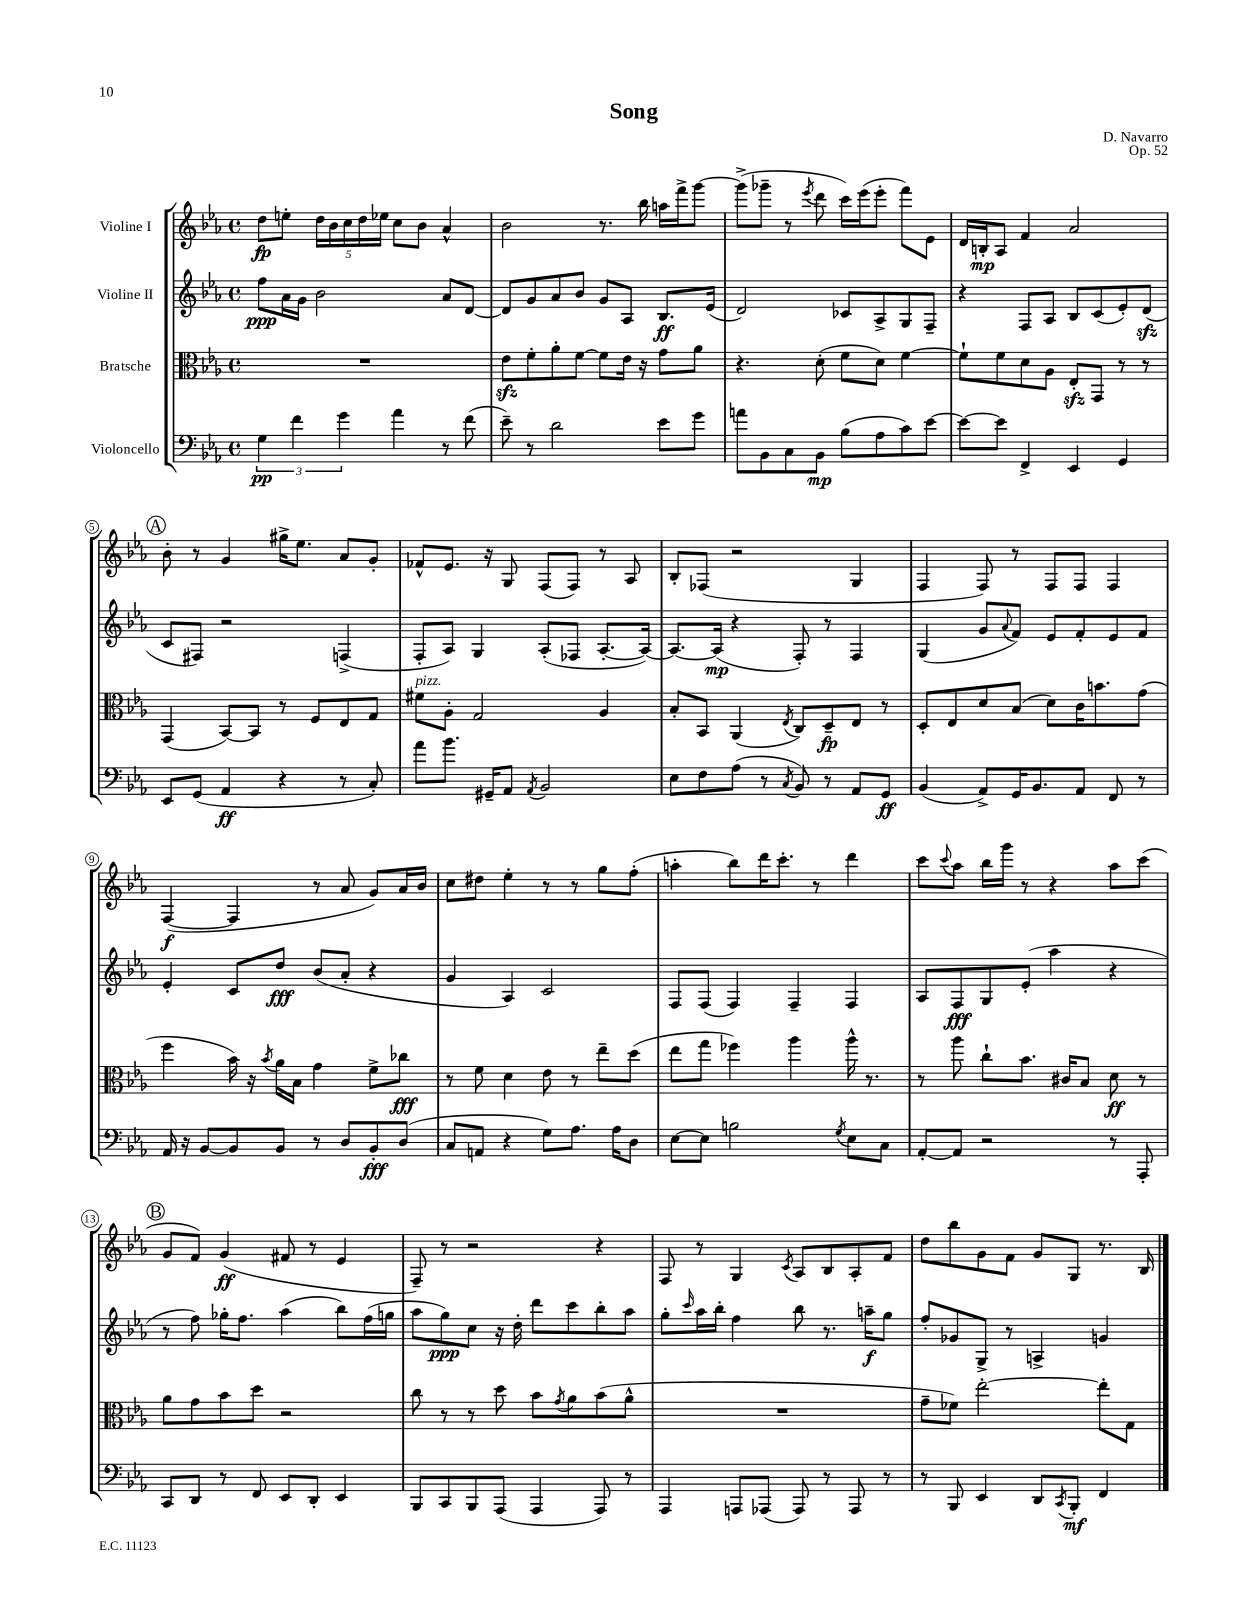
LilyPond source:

\header { title = "Song" composer = "D. Navarro" opus = "Op. 52" }
<<
\new StaffGroup <<
\new Staff = "s0" \with { instrumentName = "Violine I" } {
    \clef treble \key ees \major \defaultTimeSignature \time 4/4
    d''8\fp e''8-. \tuplet 5/4 { d''16 bes'16 c''16 d''16 ees''16 } c''8 bes'8 aes'4-^ |
    bes'2 r8. bes''16 a''16 f'''16-> g'''8~ |
    g'''8->( ges'''8-- r8 \acciaccatura { ees'''8 } d'''8 c'''16) ees'''16( ees'''8-. f'''8) ees'8 |
    d'16 b16-.\mp aes8 f'4 aes'2 |
    \mark \markup { \circle "A" } bes'8-. r8 g'4 gis''16-> ees''8. aes'8 g'8-. |
    fes'8-^ ees'8. r16 g8 f8( f8) r8 aes8 |
    bes8-. fes8( r2 g4 |
    f4 f8) r8 f8 f8 f4 |
    f4~\f( f4 r8 aes'8 g'8) aes'16 bes'16 |
    c''8 dis''8 ees''4-. r8 r8 g''8 f''8-.( |
    a''4-. bes''8) d'''16 c'''8.-. r8 d'''4 |
    c'''8 \appoggiatura { c'''8 } aes''8 bes''16 g'''16 r8 r4 aes''8 c'''8( |
    \mark \markup { \circle "B" } g'8 f'8) g'4\ff( fis'8 r8 ees'4 |
    f8--) r8 r2 r4 |
    f8 r8 g4 \acciaccatura { c'8 } aes8 bes8 aes8-. f'8 |
    d''8 bes''8 g'8 f'8 g'8 g8 r8. bes16 \bar "|." |
}
\new Staff = "s1" \with { instrumentName = "Violine II" } {
    \clef treble \key ees \major \defaultTimeSignature \time 4/4
    f''8\ppp aes'16 g'16 bes'2 aes'8 d'8~ |
    d'8 g'8 aes'8 bes'8 g'8 aes8 bes8.\ff ees'16( |
    d'2) ces'8 aes8-> g8 f8-- |
    r4 f8 aes8 bes8 c'8( ees'8-.) d'8\sfz( |
    \mark \markup { \circle "A" } c'8 fis8) r2 f4->( |
    f8-. aes8) g4 aes8-.( fes8 aes8.~-. aes16~) |
    aes8.~ aes16\mp( r4 f8-.) r8 f4 |
    g4( g'8 \appoggiatura { aes'8 } f'8) ees'8 f'8-. ees'8 f'8 |
    ees'4-. c'8 d''8\fff bes'8( aes'8-. r4 |
    g'4 aes4) c'2 |
    f8 f8( f4) f4-- f4 |
    aes8 f8\fff g8 ees'8-.( aes''4 r4 |
    \mark \markup { \circle "B" } r8 f''8) ges''16-. f''8. aes''4( bes''8) f''16( g''16 |
    aes''8 g''8\ppp) c''8 r16 d''16-. d'''8 c'''8 bes''8-. aes''8 |
    g''8-. \grace { c'''16 } aes''16 bes''16-. f''4 bes''8 r8. a''16--\f g''8 |
    f''8-. ges'8 g8-> r8 a4-> g'4 \bar "|." |
}
\new Staff = "s2" \with { instrumentName = "Bratsche" } {
    \clef alto \key ees \major \defaultTimeSignature \time 4/4
    R1 |
    ees'8\sfz f'8-. aes'8-. f'8~ f'8 ees'16 r16 g'8 aes'8 |
    r4. d'8-.( f'8 d'8) f'4~ |
    f'8-! f'8 d'8 aes8 ees8-.\sfz g,8 r8 r8 |
    \mark \markup { \circle "A" } g,4( bes,8~) bes,8 r8 f8 ees8 g8 |
    fis'8^\markup { \italic "pizz." } aes8-. g2 aes4 |
    bes8-. bes,8 aes,4( \acciaccatura { ees8 } c8) d8--\fp ees8 r8 |
    d8-. ees8 d'8 bes8( d'8) c'16 b'8. g'8( |
    f''4 bes'16) r16 \acciaccatura { bes'8 } aes'16 bes16 g'4 f'8-> ces''8\fff |
    r8 f'8 d'4 ees'8 r8 ees''8-- d''8( |
    ees''8 g''8 fes''4) aes''4 aes''16-^ r8. |
    r8 aes''8 c''8-! bes'8. cis'16 bes8 d'8\ff r8 |
    \mark \markup { \circle "B" } aes'8 g'8 bes'8 d''8 r2 |
    c''8 r8 r8 d''8 bes'8 \acciaccatura { g'8 } aes'8 bes'8( aes'8-^ |
    R1 |
    g'8-- fes'8) ees''2~-. ees''8-. g8 \bar "|." |
}
\new Staff = "s3" \with { instrumentName = "Violoncello" } {
    \clef bass \key ees \major \defaultTimeSignature \time 4/4
    \tuplet 3/2 { g4\pp f'4 g'4 } aes'4 r8 f'8( |
    ees'8--) r8 d'2 ees'8 g'8 |
    a'8 bes,8 c8 bes,8\mp bes8( aes8 c'8) ees'8~ |
    ees'8~ ees'8 f,4-> ees,4 g,4 |
    \mark \markup { \circle "A" } ees,8 g,8( aes,4\ff r4 r8 c8-.) |
    aes'8 bes'8. gis,16-- aes,8 \acciaccatura { aes,8 } bes,2 |
    ees8 f8 aes8( r8 \acciaccatura { c8 } bes,8) r8 aes,8 g,8\ff |
    bes,4( aes,8->) g,16 bes,8. aes,8 f,8 r8 |
    aes,16 r16 bes,8~ bes,8 bes,8 r8 d8 bes,8-.\fff d8( |
    c8 a,8 r4 g8) aes8. aes16 d8 |
    ees8~ ees8 b2 \acciaccatura { g8 } ees8 c8 |
    aes,8~-. aes,8 r2 r8 aes,,8-. |
    \mark \markup { \circle "B" } c,8 d,8 r8 f,8 ees,8 d,8-. ees,4 |
    bes,,8 c,8 bes,,8 aes,,8( aes,,4 aes,,8) r8 |
    aes,,4 a,,8 aes,,8( aes,,8) r8 aes,,8 r8 |
    r8 bes,,8 ees,4 d,8 \acciaccatura { c,8 } bes,,8-.\mf f,4 \bar "|." |
}
>>
>>
\layout { \context { \Score \override BarNumber.stencil = #(make-stencil-circler 0.1 0.3 ly:text-interface::print) } }
